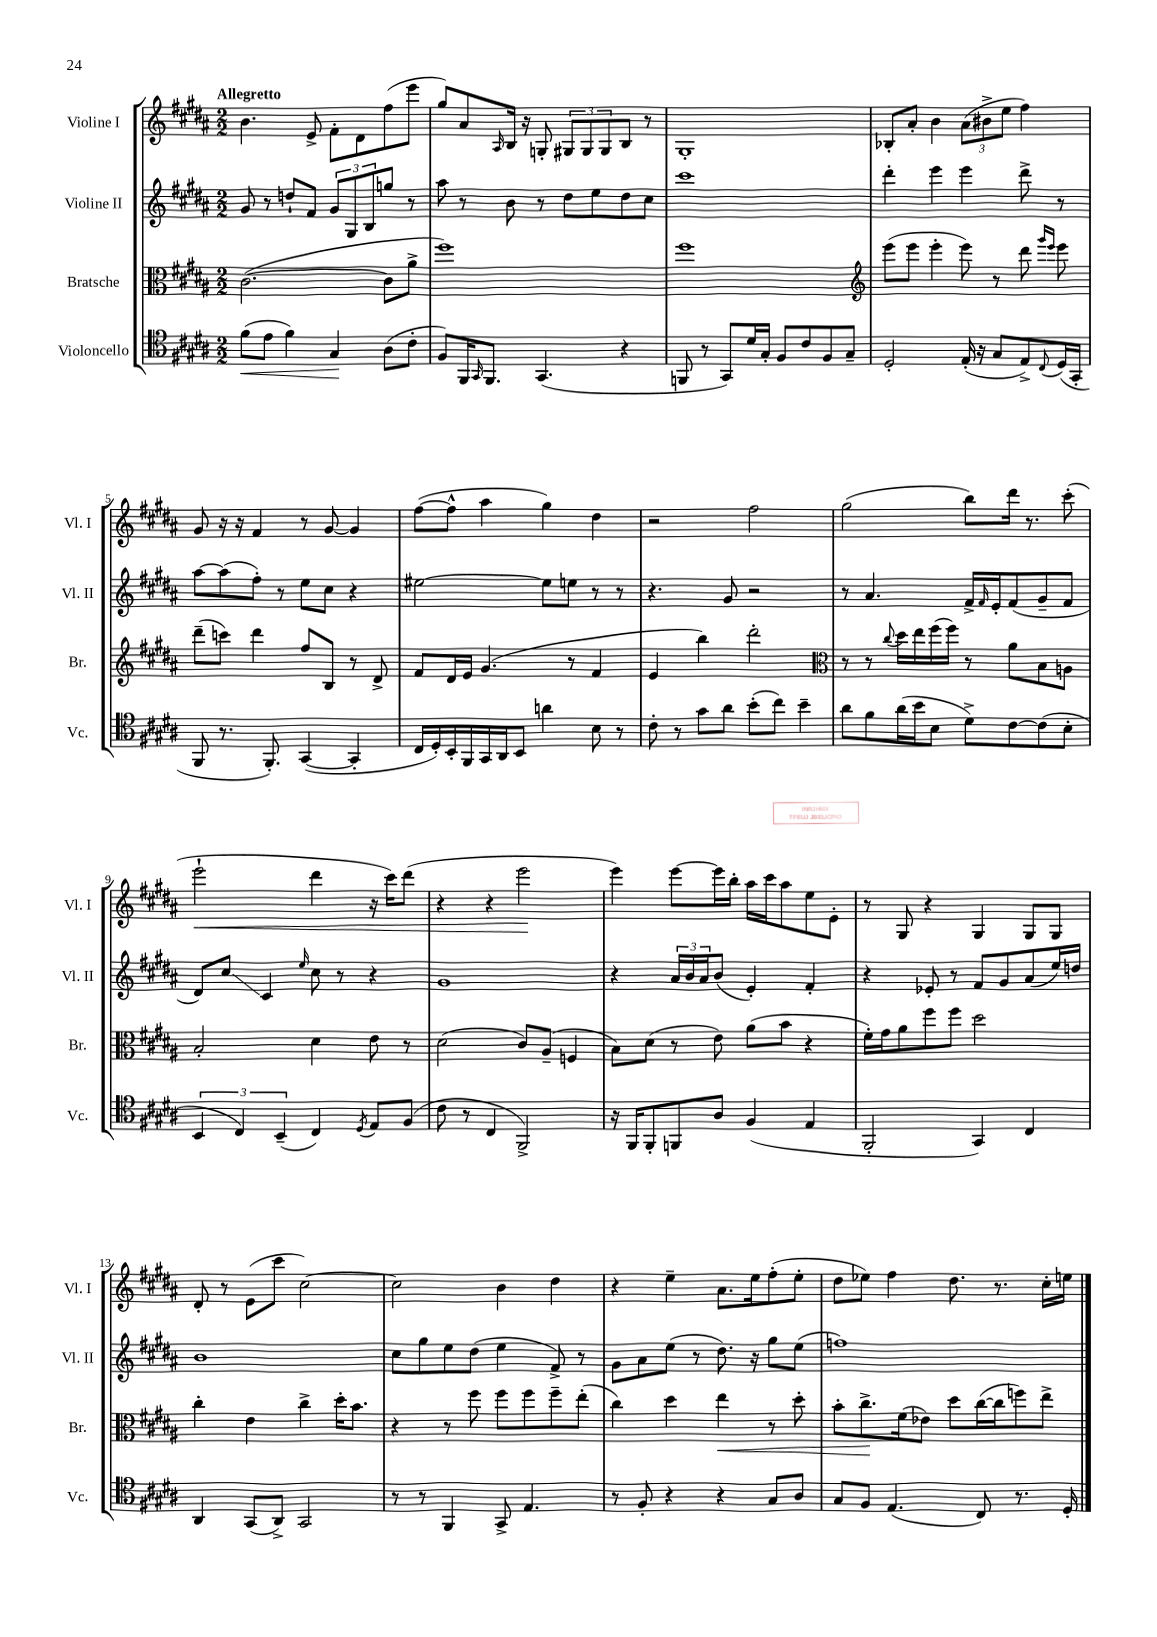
<<
\new StaffGroup <<
\new Staff = "s0" \with { instrumentName = "Violine I" shortInstrumentName = "Vl. I" } {
    \clef treble \key b \major \numericTimeSignature \time 2/2 \tempo "Allegretto"
    b'4. e'8-> fis'8-. dis'8 fis''8( e'''8 |
    gis''8) ais'8 \grace { ais16 } b16 r16 g8-. \tuplet 3/2 { gis8 gis8 gis8 } b8 r8 |
    gis1-. |
    bes8-. ais'8-. b'4 \tuplet 3/2 { ais'8( bis'8-> e''8 } fis''4) |
    gis'8 r16 r16 fis'4 r8 gis'8~ gis'4 |
    fis''8~( fis''8-^ ais''4 gis''4) dis''4 |
    r2 fis''2 |
    gis''2( b''8) dis'''16 r8. cis'''8-.( |
    e'''2-!\< dis'''4 r16 cis'''16) dis'''8( |
    r4 r4 e'''2\! |
    e'''4) e'''8~ e'''16 b''16-. ais''16 cis'''16 ais''8 e''8 e'8-. |
    r8 gis8 r4 gis4 gis8 gis8 |
    dis'8-. r8 e'8( cis'''8 cis''2~) |
    cis''2 b'4 dis''4 |
    r4 e''4-- ais'8. e''16 fis''8-.( e''8-. |
    dis''8 ees''8) fis''4 dis''8. r8. cis''16-. e''16 \bar "|." |
}
\new Staff = "s1" \with { instrumentName = "Violine II" shortInstrumentName = "Vl. II" } {
    \clef treble \key b \major \numericTimeSignature \time 2/2
    gis'8 r8 d''8-! fis'8 \tuplet 3/2 { gis'8 gis8 b8 } g''8 r8 |
    ais''8 r8 b'8 r8 dis''8 e''8 dis''8 cis''8 |
    cis'''1 |
    dis'''4-. e'''4 e'''4 dis'''8-> r8 |
    ais''8~ ais''8( fis''8-.) r8 e''8 cis''8 r4 |
    eis''2~ eis''8 e''8 r8 r8 |
    r4. gis'8 r2 |
    r8 ais'4. fis'16-> \grace { fis'16 } e'16-. fis'8( gis'8-- fis'8 |
    dis'8) cis''8\glissando cis'4 \grace { e''16 } cis''8 r8 r4 |
    gis'1 |
    r4 \tuplet 3/2 { ais'16 b'16 ais'16 } b'8( e'4-.) fis'4-. |
    r4 ees'8-. r8 fis'8 gis'8 ais'8( e''16) d''16 |
    b'1 |
    cis''8 gis''8 e''8 dis''8( e''4 fis'8->) r8 |
    gis'8 ais'8 e''8( r8 dis''8.) r16 gis''8 e''8( |
    f''1) \bar "|." |
}
\new Staff = "s2" \with { instrumentName = "Bratsche" shortInstrumentName = "Br." } {
    \clef alto \key b \major \numericTimeSignature \time 2/2
    cis'2.~( cis'8 ais'8-> |
    fis''1) |
    fis''1 |
    \clef treble e'''8( e'''8 e'''4-. e'''8) r8 dis'''8 \grace { gis'''16 e'''16 } e'''8 |
    dis'''8--( c'''8) dis'''4 fis''8 b8 r8 dis'8-> |
    fis'8 dis'16 e'16 gis'4.( r8 fis'4 |
    e'4 b''4) dis'''2-. |
    \clef alto r8 r8 \appoggiatura { cis''8 } dis''16 e''16 fis''16( fis''16) r8 ais'8 b8 a8 |
    b2-. dis'4 e'8 r8 |
    dis'2( cis'8) ais8--( f4 |
    b8) dis'8( r8 e'8) ais'8( b'8 r4 |
    fis'16-.) gis'16 ais'8 fis''8 fis''8 dis''2 |
    cis''4-. e'4 cis''4-> dis''16-. b'8. |
    r4 r8 fis''8 fis''8 fis''8 fis''8-- e''8-.( |
    cis''4) dis''4 e''4\< r8 dis''8-. |
    b'8-. cis''8.->\! fis'16( ees'8) dis''8 cis''16~( cis''16 f''8) e''8-> \bar "|." |
}
\new Staff = "s3" \with { instrumentName = "Violoncello" shortInstrumentName = "Vc." } {
    \clef tenor \key b \major \numericTimeSignature \time 2/2
    fis'8\<( e'8 fis'4) gis4\! ais8( cis'8-. |
    fis8) fis,16 \grace { gis,16 } fis,8. gis,4.( r4 |
    f,8 r8 gis,8) dis'16 gis16-. fis8 cis'8 fis8 gis8-- |
    dis2-. e16-.( r16 gis8 e8->) \appoggiatura { cis8 } dis16( gis,16-. |
    fis,8 r8. fis,8.-.) gis,4~( gis,4-. |
    cis16 dis16-.) b,16-. fis,16 gis,16 ais,16 b,8 a'4 b8 r8 |
    cis'8-. r8 gis'8 ais'8 b'8-.( cis''8) b'4-- |
    ais'8 fis'8 ais'16( b'16 b8 dis'8->) cis'8~ cis'8( b8-. |
    \tuplet 3/2 { b,4 cis4) b,4--( } cis4) \acciaccatura { dis8 } e8 fis8( |
    cis'8 r8 cis4 fis,2->) |
    r16 fis,16 fis,8-. f,8 ais8 fis4( e4 |
    fis,2-. gis,4) cis4 |
    ais,4 gis,8( ais,8->) gis,2 |
    r8 r8 fis,4 gis,8-> e4. |
    r8 fis8-. r4 r4 gis8 ais8 |
    gis8 fis8 e4.( cis8) r8. dis16-. \bar "|." |
}
>>
>>
